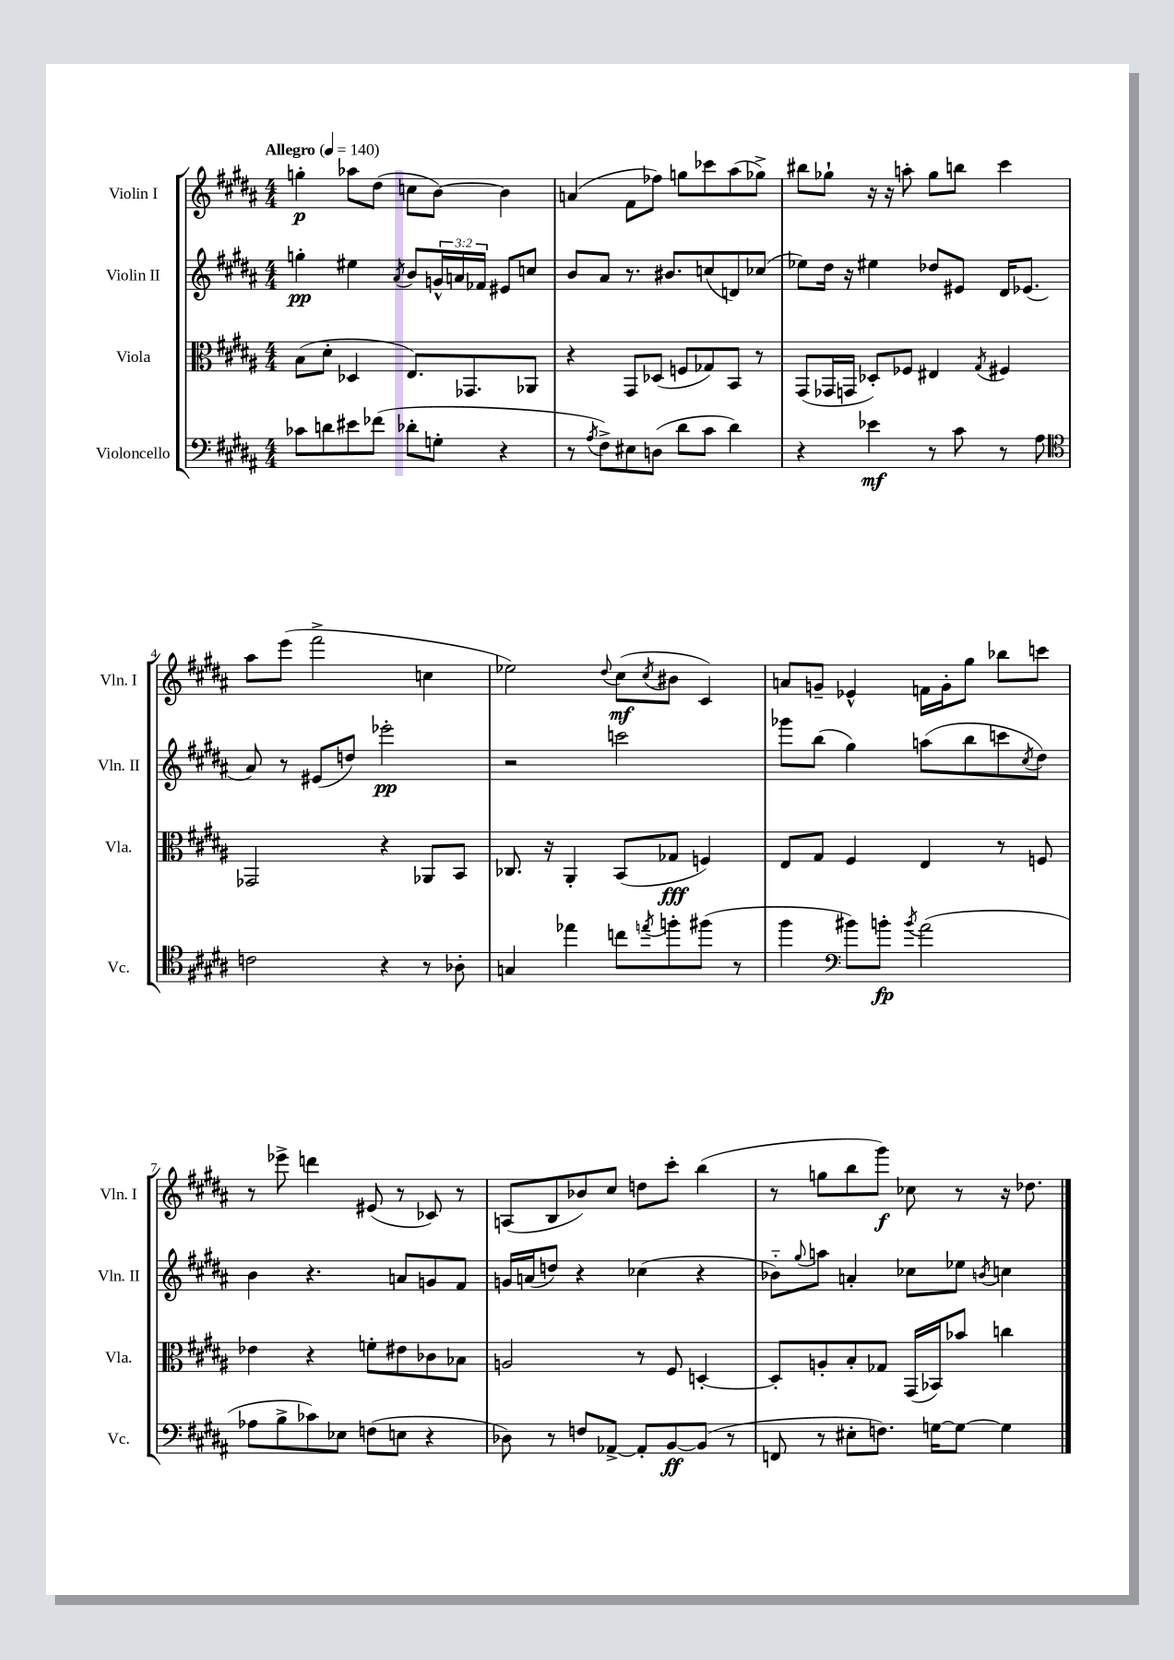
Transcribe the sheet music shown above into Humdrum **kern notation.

**kern	**kern	**kern	**kern
*staff4	*staff3	*staff2	*staff1
*clefF4	*clefC3	*clefG2	*clefG2
*k[f#c#g#d#a#]	*k[f#c#g#d#a#]	*k[f#c#g#d#a#]	*k[f#c#g#d#a#]
*M4/4	*M4/4	*M4/4	*M4/4
*MM140	*MM140	*MM140	*MM140
8c-	(8B	4gg'	4gg'
8d	8d#'	.	.
8e#	4D-	4ee#	8aa-
(8f-	.	.	(8dd#
.	.	8qa#	.
8d-'	8.E)	8b	8cc
8G'	.	24g^^	[8b)
.	.	24a	.
.	8.GG-	.	.
.	.	24f-	.
4r	.	8e#	4b]
.	8AA-	8cc	.
=	=	=	=
8r	4r	8b	(4a
8qA#	.	.	.
8F#^)	.	8a#	.
8E#	8GG#	8.r	8f#
(8D	(8D-	.	8ff-)
.	.	8.b#	.
8d#	8F	.	8gg
8c#	8G-)	(8cc	8ccc-
4d#)	8BB	8d)	(8aa#
.	8r	(8cc-	8gg-^)
=	=	=	=
4r	(8GG#	8ee-)	8bb#
.	16GG-	16dd#	8gg-`
.	16GG	16r	.
4e-	8D-')	4ee#	16r
.	.	.	16r
.	8F-	.	8aa'
8r	4E#	8dd-	8gg-
8c#	.	8e#	8bb
.	8qG#	.	.
8r	4F#	16d#	4ccc#
.	.	(8.e-	.
8A#	.	.	.
=	=	=	=
*clefC4	*	*	*
2c	2GG-	8a#)	8aa#
.	.	8r	(8eee
.	.	(8e#	2fff#^
.	.	8dd)	.
4r	4r	2eee-'	.
8r	8AA-	.	4cc
8A-'	8BB	.	.
=	=	=	=
4G	8.C-	2r	2ee-)
.	16r	.	.
4ee-	4AA#'	.	.
.	.	.	8qqdd#
8cc	(8BB	2ccc	(8cc#
8qee	.	.	8qcc#
8ff'	8G-	.	8b#
(8ff#	4F)	.	4c#)
8r	.	.	.
=	=	=	=
4ff#	8E	8ggg-	8a
.	8G#	(8bb	8g~
*clefF4	*	*	*
8b#)	4F#	4gg#)	4e-^^
8b'	.	.	.
8qb	.	.	.
(2a#	4E	(8aa	16f
.	.	.	16g'
.	.	8bb	8gg#
.	8r	8ccc	8bb-
.	.	8qcc#	.
.	8F	8dd#)	8ccc
=	=	=	=
8A-	4e-	4b	8r
8B^	.	.	8eee-^
8c-)	4r	4.r	4ddd
8E-	.	.	.
(8F	8f'	.	(8e#
8E	8e#	8a	8r
4r	8c-	8g	8c-)
.	8B-	8f#	8r
=	=	=	=
8D-)	2A	16g	(8A
.	.	(16a	.
8r	.	8dd)	8B
8F	.	4r	8b-)
[8AA-^	.	.	8cc#
8AA-']	8r	(4cc-	8dd
[8BB	8F#	.	8ccc#'
(8BB]	[4D'	4r	(4bb
8r	.	.	.
=	=	=	=
8FF	8D']	8b-'~)	8r
.	.	8qqgg#	.
8r	8A'	8aa	8gg
8E#'	8B'	4a'	8bb
8.F)	8G-	.	8ggg#)
.	(16GG#	8cc-	8cc-
[16G	16BB-)	.	.
8G_	8b-	8ee-	8r
.	.	8qb	.
4G]	4cc	4cc	16r
.	.	.	8.dd-
==	==	==	==
*-	*-	*-	*-
